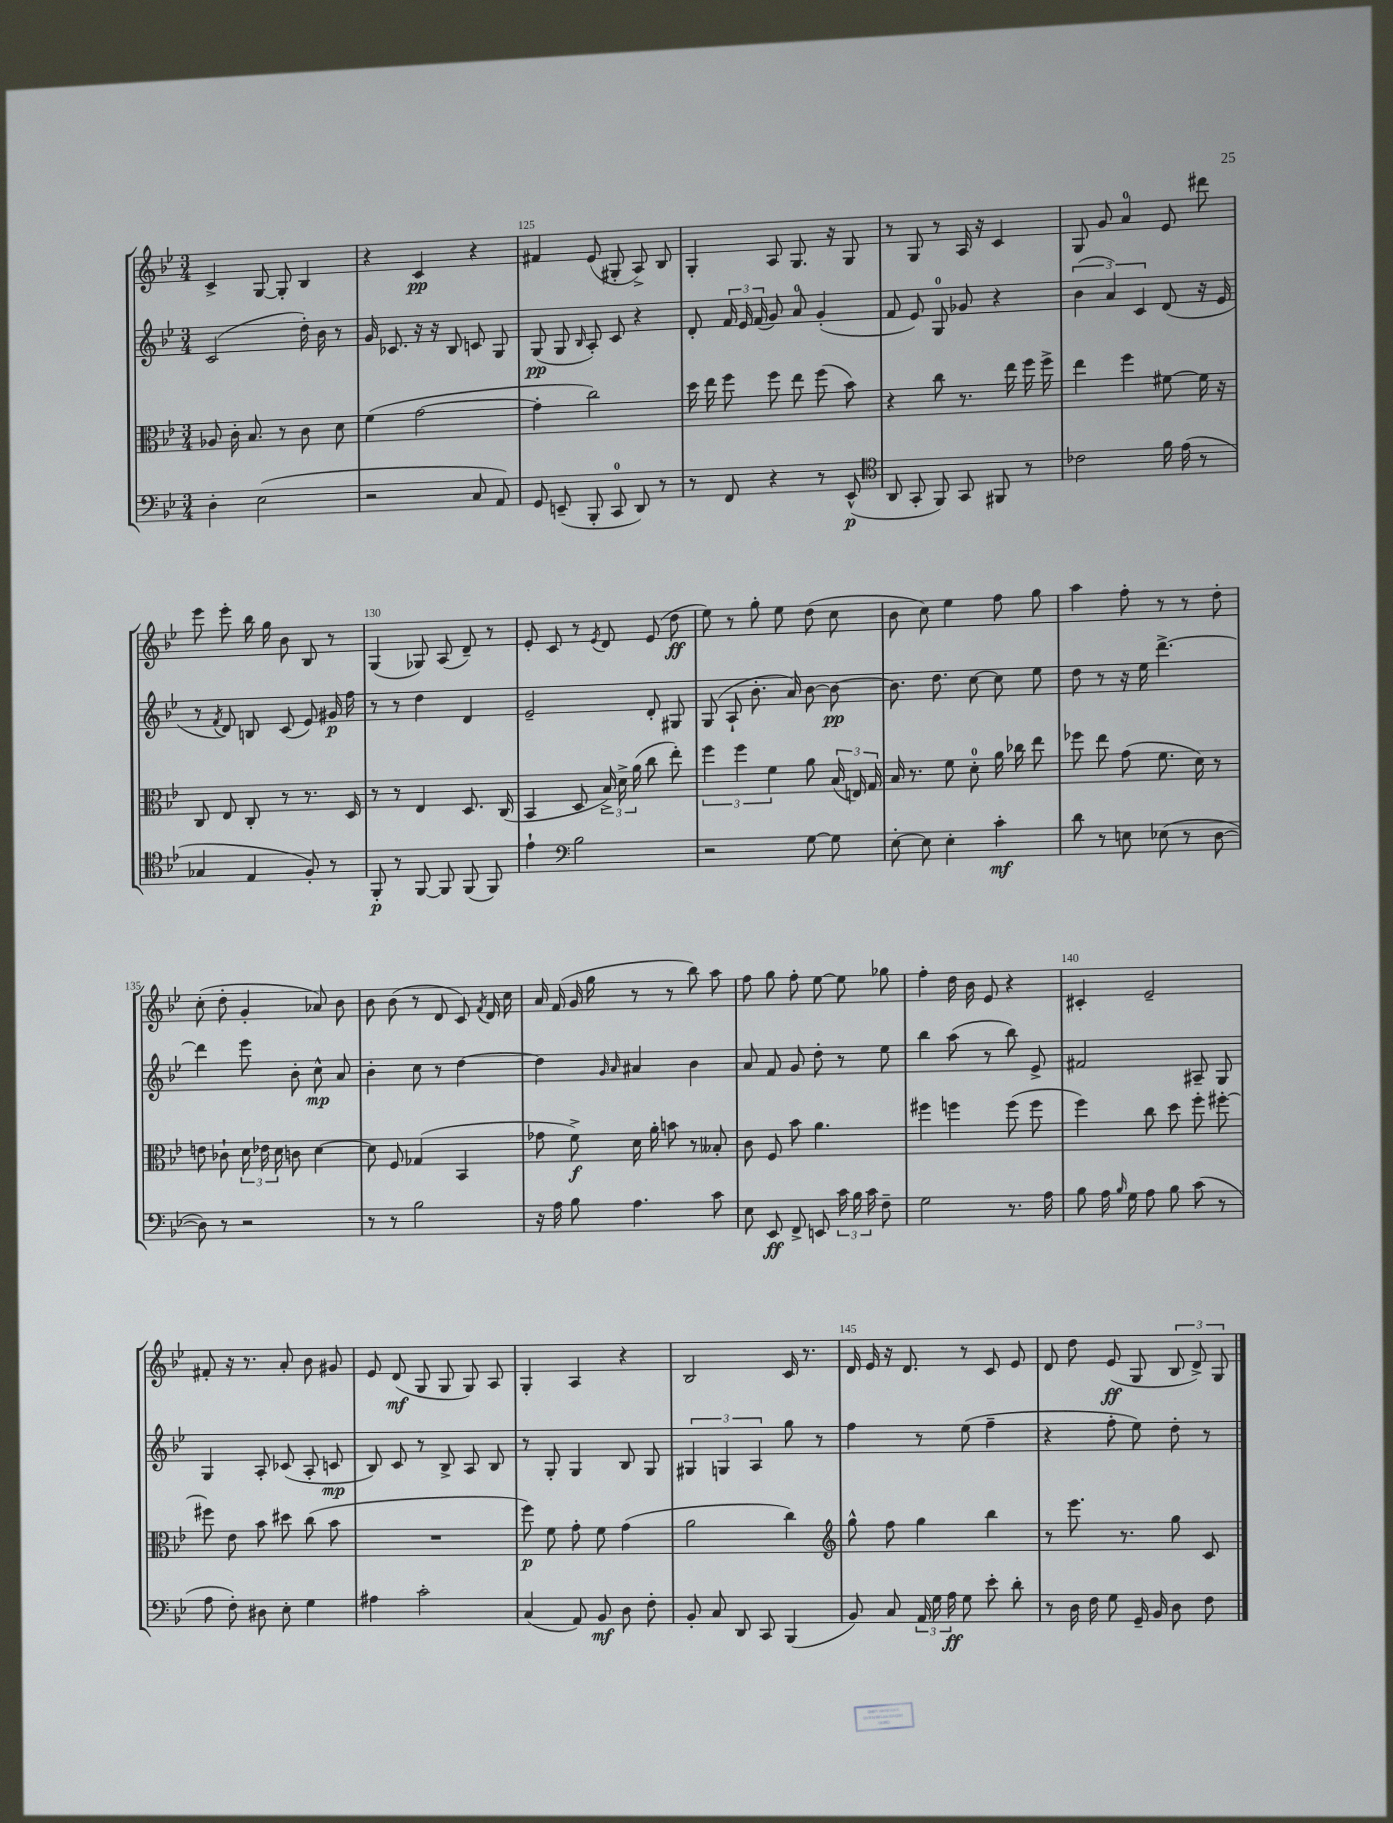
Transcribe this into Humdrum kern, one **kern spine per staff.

**kern	**dynam	**kern	**dynam	**kern	**dynam	**kern	**dynam
*part4	*part4	*part3	*part3	*part2	*part2	*part1	*part1
*staff4	*staff4	*staff3	*staff3	*staff2	*staff2	*staff1	*staff1
*clefF4	*	*clefC3	*	*clefG2	*	*clefG2	*
*k[b-e-]	*	*k[b-e-]	*	*k[b-e-]	*	*k[b-e-]	*
*M3/4	*	*M3/4	*	*M3/4	*	*M3/4	*
=123	=123	=123	=123	=123	=123	=123	=123
4D'\	.	8A-X/	.	(2c/	.	4c^/	.
.	.	16c'\	.	.	.	.	.
.	.	8.B-/	.	.	.	.	.
(2E-\	.	.	.	.	.	[8G/	.
.	.	8r	.	.	.	8G'/]	.
.	.	8c\	.	16dd'\)	.	4B-/	.
.	.	.	.	16b-\	.	.	.
.	.	8d\	.	8r	.	.	.
=124	=124	=124	=124	=124	=124	=124	=124
2r	.	(4f\	.	16g/	.	4r	.
.	.	.	.	8.c-X/	.	.	.
.	.	[2g\	.	16r	.	4c/	pp
.	.	.	.	16r	.	.	.
.	.	.	.	8B-/	.	.	.
8C/	.	.	.	8cn/	.	4r	.
8AA/)	.	.	.	8G/	.	.	.
=125	=125	=125	=125	=125	=125	=125	=125
8GG/	.	4g'\]	.	(8G/	pp	4f#X/	.
(8EEn~/	.	.	.	8G/	.	.	.
.	.	.	.	16qqB-/	.	.	.
8BBB-'/	.	2cc\)	.	8A'/)	.	(8e-/	.
8CC/	.	.	.	8c/	.	8G#X'/	.
8DD/)	.	.	.	4r	.	8A^/)	.
8r	.	.	.	.	.	8B-/	.
=126	=126	=126	=126	=126	=126	=126	=126
8r	.	16dd\	.	8d'/	.	4G'/	.
.	.	16ee-\	.	.	.	.	.
8FF/	.	8ff\	.	24f/	.	.	.
.	.	.	.	24e-/	.	.	.
.	.	.	.	(24f/	.	.	.
4r	.	8ff\	.	8g/)	.	8A/	.
.	.	8ee-\	.	8a/	.	8.G/	.
8r	.	(8ff\	.	(4g'/	.	.	.
.	.	.	.	.	.	16r	.
(8EE-^^/	p	8b-\)	.	.	.	8G/	.
=127	=127	=127	=127	=127	=127	=127	=127
*clefC4	*	*	*	*	*	*	*
8AA/	.	4r	.	8f/	.	8r	.
8GG'/	.	.	.	8e-/)	.	8G/	.
8FF/)	.	8cc\	.	8G/	.	8r	.
8GG/	.	8.r	.	8g-X/	.	16A/	.
.	.	.	.	.	.	16r	.
8FF#X/	.	.	.	4r	.	4c/	.
.	.	16ee-\	.	.	.	.	.
8r	.	16ff\	.	.	.	.	.
.	.	16ff^\	.	.	.	.	.
=128	=128	=128	=128	=128	=128	=128	=128
2c-X\	.	4ee-\	.	(6b-\	.	8G/	.
.	.	.	.	.	.	8g/	.
.	.	.	.	6a/)	.	.	.
.	.	4ff\	.	.	.	4a/	.
.	.	.	.	6c/	.	.	.
16f\	.	[8f#X\	.	(8d/	.	8e-/	.
(16e-\	.	.	.	.	.	.	.
8r	.	16f#\]	.	16r	.	8ddd#X\	.
.	.	16r	.	16e-/	.	.	.
!!LO:LB:g=z
=129	=129	=129	=129	=129	=129	=129	=129
4G-X/	.	8C/	.	8r	.	8eee-\	.
.	.	.	.	8qf/	.	.	.
.	.	8E-/	.	8d/)	.	8eee-'\	.
4E-/	.	8C'/	.	8Bn/	.	16bb-\	.
.	.	.	.	.	.	16gg\	.
.	.	8r	.	(8c/	.	8b-\	.
8F'/)	.	8.r	.	8e-/)	.	8B-/	.
8r	.	.	.	16g#X/	p	8r	.
.	.	16D/	.	16ff\	.	.	.
=130	=130	=130	=130	=130	=130	=130	=130
8FF'/	p	8r	.	8r	.	(4G/	.
8r	.	8r	.	8r	.	.	.
[8FF/	.	4E-/	.	4dd\	.	8G-X/)	.
8FF/]	.	.	.	.	.	(8A/	.
(8FF/	.	8.D/	.	4d/	.	8d~/)	.
8FF/)	.	.	.	.	.	8r	.
.	.	(16C/	.	.	.	.	.
=131	=131	=131	=131	=131	=131	=131	=131
4e-`\	.	4BB-/	.	2e-~/	.	8e-'/	.
.	.	.	.	.	.	8c/	.
*clefF4	*	*	*	*	*	*	*
2B-\	.	8D/	.	.	.	8r	.
.	.	.	.	.	.	8qe-/	.
.	.	24B-^/)	.	.	.	8d/	.
.	.	24d^\	.	.	.	.	.
.	.	(24a\	.	.	.	.	.
.	.	8cc\	.	8d'/	.	(8e-/	.
.	.	8ee-'\)	.	8G#X/	.	8dd\	ff
=132	=132	=132	=132	=132	=132	=132	=132
2r	.	6ff\	.	(8G/	.	8ee-\)	.
.	.	.	.	8A`/	.	8r	.
.	.	6ff\	.	.	.	.	.
.	.	.	.	8.b-'\	.	8gg'\	.
.	.	6f\	.	.	.	.	.
.	.	.	.	.	.	8ee-\	.
.	.	.	.	16a/)	.	.	.
[8G\	.	8a\	.	[8b-\	.	(8dd\	.
8G\]	.	(24B-/	.	8b-\_	pp	8cc\	.
.	.	24En/)	.	.	.	.	.
.	.	24G/	.	.	.	.	.
=133	=133	=133	=133	=133	=133	=133	=133
[8E-'\	.	16B-/	.	8.b-\]	.	8b-\	.
.	.	8.r	.	.	.	.	.
8E-\]	.	.	.	.	.	8cc\)	.
.	.	.	.	8.dd\	.	.	.
4E-'\	.	8f\	.	.	.	4ee-\	.
.	.	8d'\	.	[8cc\	.	.	.
4c'\	mf	16a\	.	8cc\]	.	8ff\	.
.	.	16cc-X\	.	.	.	.	.
.	.	8ee-\	.	8ee-\	.	8gg\	.
=134	=134	=134	=134	=134	=134	=134	=134
8d\	.	8ff-X\	.	8dd\	.	4aa\	.
8r	.	8ee-\	.	8r	.	.	.
8En\	.	(8g\	.	16r	.	8ff'\	.
.	.	.	.	16ee-\	.	.	.
(8E-X\	.	8.f\	.	[4.ddd^\	.	8r	.
8r	.	.	.	.	.	8r	.
.	.	16d\)	.	.	.	.	.
[8D\	.	8r	.	.	.	8dd'\	.
!!LO:LB:g=z
=135	=135	=135	=135	=135	=135	=135	=135
8D\])	.	8en\	.	4ddd\]	.	(8cc'\	.
8r	.	8c-X`\	.	.	.	8dd'\	.
2r	.	24d\	.	8eee-\	.	4g'/	.
.	.	24e-X\	.	.	.	.	.
.	.	24d\	.	.	.	.	.
.	.	8cn\	.	8b-'\	.	.	.
.	.	[4d\	.	8cc^^\	mp	8a-X/)	.
.	.	.	.	8a/	.	8b-\	.
=136	=136	=136	=136	=136	=136	=136	=136
8r	.	8d\]	.	4b-'\	.	8b-\	.
8r	.	8F/	.	.	.	(8b-\	.
2B-\	.	(4G-X/	.	8cc\	.	8r	.
.	.	.	.	8r	.	8d/	.
.	.	4BB-/	.	[4dd\	.	8c/)	.
.	.	.	.	.	.	8qf/	.
.	.	.	.	.	.	16d/	.
.	.	.	.	.	.	16cc\	.
=137	=137	=137	=137	=137	=137	=137	=137
16r	.	8g-X\	.	4dd\]	.	16a/	.
16A\	.	.	.	.	.	(16f/	.
8B-\	.	8f^\)	f	.	.	16g/	.
.	.	.	.	.	.	16gg\	.
.	.	.	.	16qqg/	.	.	.
.	.	.	.	16qqa/	.	.	.
4.A\	.	16d\	.	4a#X/	.	8r	.
.	.	16a'\	.	.	.	.	.
.	.	8bn\	.	.	.	8r	.
.	.	8r	.	4b-\	.	8bb-\)	.
8c\	.	8B--X'/	.	.	.	8aa\	.
=138	=138	=138	=138	=138	=138	=138	=138
8E-\	.	8c\	.	8a/	.	8ff\	.
8EE-/	ff	8F/	.	8f/	.	8gg\	.
8FF^/	.	8b-\	.	8g/	.	8ff'\	.
8EEn/	.	4.a\	.	8dd'\	.	[8ee-\	.
24c\	.	.	.	8r	.	8ee-\]	.
24B-\	.	.	.	.	.	.	.
24c\	.	.	.	.	.	.	.
8F~\	.	.	.	8ee-\	.	8gg-X\	.
=139	=139	=139	=139	=139	=139	=139	=139
2G\	.	4ff#X\	.	4bb-\	.	4ff'\	.
.	.	4ffn\	.	(8aa\	.	16dd\	.
.	.	.	.	.	.	16b-\	.
.	.	.	.	8r	.	8e-/	.
8.r	.	(8ff\	.	8bb-\)	.	4r	.
.	.	8ff\	.	8e-^/	.	.	.
16A\	.	.	.	.	.	.	.
=140	=140	=140	=140	=140	=140	=140	=140
8B-\	.	4ff\)	.	2f#X/	.	4c#X'/	.
16A\	.	.	.	.	.	.	.
16qqB-/	.	.	.	.	.	.	.
16G\	.	.	.	.	.	.	.
8A\	.	8cc\	.	.	.	2e-~/	.
8B-\	.	8dd\	.	.	.	.	.
(8c\	.	8ff'\	.	8A#X~/	.	.	.
8r	.	[8ff#X'\	.	8G/	.	.	.
!!LO:LB:g=z
=141	=141	=141	=141	=141	=141	=141	=141
8A\	.	8ff#X\]	.	4G/	.	8f#X'/	.
8F'\)	.	8e-\	.	.	.	16r	.
.	.	.	.	.	.	8.r	.
8D#X\	.	8b-\	.	8A'/	.	.	.
8E-'\	.	8dd#X\	.	(8c-X/	.	8a'/	.
4G\	.	(8cc\	.	8A'/	.	8b-\	.
.	.	8b-\	.	8cn/	mp	8g#X/	.
=142	=142	=142	=142	=142	=142	=142	=142
4A#X\	.	2.r	.	8B-/)	.	8e-/	.
.	.	.	.	8c/	.	(8d/	mf
2c'\	.	.	.	8r	.	8G/	.
.	.	.	.	8B-^/	.	8G/	.
.	.	.	.	8A/	.	8G/)	.
.	.	.	.	8B-/	.	8A/	.
=143	=143	=143	=143	=143	=143	=143	=143
(4C/	.	8ff\)	p	8r	.	4G'/	.
.	.	8f\	.	8G'/	.	.	.
8AA/)	.	8g'\	.	4G/	.	4A/	.
8BB-/	mf	8f\	.	.	.	.	.
8D\	.	(4g\	.	8B-/	.	4r	.
8F'\	.	.	.	8G/	.	.	.
=144	=144	=144	=144	=144	=144	=144	=144
8BB-'/	.	2a\	.	6G#X/	.	2B-/	.
8C/	.	.	.	.	.	.	.
.	.	.	.	6Gn/	.	.	.
8DD/	.	.	.	.	.	.	.
.	.	.	.	6A/	.	.	.
8CC/	.	.	.	.	.	.	.
(4BBB-/	.	4cc\)	.	8gg\	.	16c/	.
.	.	.	.	.	.	8.r	.
.	.	.	.	8r	.	.	.
=145	=145	=145	=145	=145	=145	=145	=145
*	*	*clefG2	*	*	*	*	*
8BB-/)	.	8gg^^\	.	4ff\	.	16d/	.
.	.	.	.	.	.	16e-/	.
8C/	.	8ff\	.	.	.	16r	.
.	.	.	.	.	.	8.d/	.
24AA/	.	4gg\	.	8r	.	.	.
24G\	.	.	.	.	.	.	.
24A\	ff	.	.	.	.	.	.
8G\	.	.	.	(8ee-\	.	8r	.
8e-'\	.	4bb-\	.	4ff~\	.	8c/	.
8d'\	.	.	.	.	.	8e-/	.
=146	=146	=146	=146	=146	=146	=146	=146
8r	.	8r	.	4r	.	8d/	.
16D\	.	8.eee-\	.	.	.	8dd\	.
16F\	.	.	.	.	.	.	.
8G\	.	.	.	8ff'\	.	(8e-/	ff
.	.	8.r	.	.	.	.	.
16GG~/	.	.	.	8ee-\)	.	8G/	.
16BB-/	.	.	.	.	.	.	.
8D\	.	8gg\	.	8dd'\	.	12B-/	.
.	.	.	.	.	.	12d^/)	.
8F\	.	8c/	.	8r	.	.	.
.	.	.	.	.	.	12G/	.
==	==	==	==	==	==	==	==
*-	*-	*-	*-	*-	*-	*-	*-
